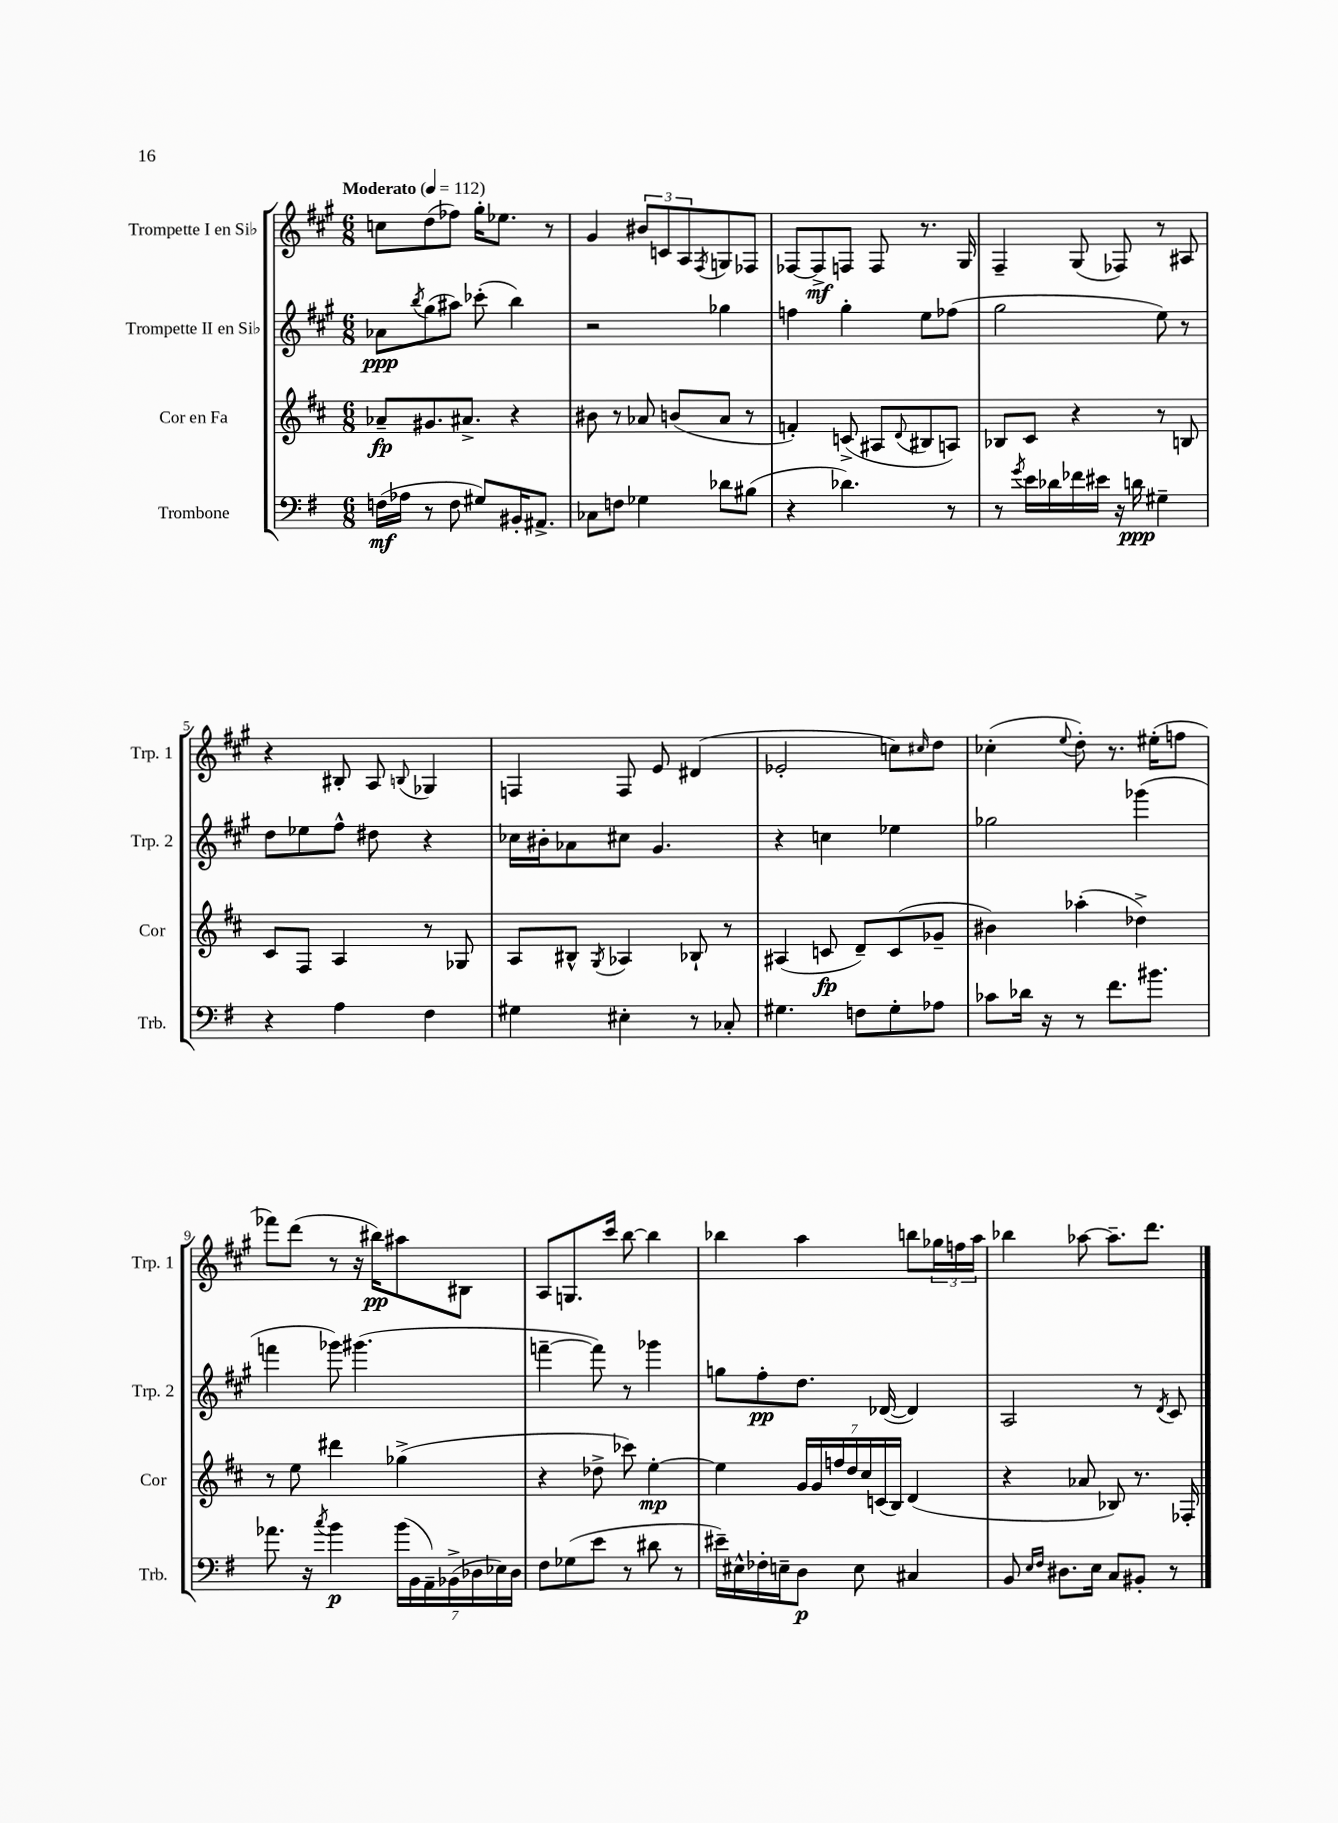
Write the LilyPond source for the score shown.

<<
\new StaffGroup <<
\new Staff = "s0" \with { instrumentName = "Trompette I en Sib" shortInstrumentName = "Trp. 1" } {
    \clef treble \key a \major \numericTimeSignature \time 6/8 \tempo "Moderato" 4 = 112
    c''8 d''8( fes''8) gis''16-. ees''8. r8 |
    gis'4 \tuplet 3/2 { bis'8 c'8 a8 } \acciaccatura { fis8 } g8 fes8 |
    fes8~ fes8->\mf f8 f8 r8. gis16 |
    fis4-- gis8( fes8) r8 ais8 |
    r4 bis8-. a8 \appoggiatura { b8 } ges4 |
    f4 f8 e'8 dis'4( |
    ees'2-. c''8) \grace { cis''16 } d''8 |
    ces''4-.( \appoggiatura { e''8 } d''8-.) r8. eis''16-.( f''8 |
    fes'''8) d'''8( r8 r16 bis''16\pp) ais''8 bis8 |
    a8 g8. cis'''16 b''8~ b''4 |
    bes''4 a''4 b''8 \tuplet 3/2 { ges''16 f''16 a''16 } |
    bes''4 aes''8~ aes''8.-- d'''8. \bar "|." |
}
\new Staff = "s1" \with { instrumentName = "Trompette II en Sib" shortInstrumentName = "Trp. 2" } {
    \clef treble \key a \major \numericTimeSignature \time 6/8
    aes'8\ppp \acciaccatura { b''8 } gis''8( ais''8) ces'''8-.( b''4) |
    r2 ges''4 |
    f''4 gis''4-. e''8 fes''8( |
    gis''2 e''8) r8 |
    d''8 ees''8 fis''8-^ dis''8 r4 |
    ces''16 bis'16-. aes'8 cis''8 gis'4. |
    r4 c''4 ees''4 |
    ges''2 ges'''4( |
    f'''4 ges'''8) gis'''4.( |
    f'''4~-- f'''8) r8 ges'''4 |
    g''8 fis''8-.\pp d''8. des'16~( des'4) |
    a2 r8 \acciaccatura { d'8 } cis'8 \bar "|." |
}
\new Staff = "s2" \with { instrumentName = "Cor en Fa" shortInstrumentName = "Cor" } {
    \clef treble \key d \major \numericTimeSignature \time 6/8
    aes'8--\fp gis'8. ais'8.-> r4 |
    bis'8 r8 aes'8 b'8( aes'8 r8 |
    f'4-.) c'8->( ais8 \appoggiatura { d'8 } bis8 a8) |
    bes8 cis'8 r4 r8 b8 |
    cis'8 fis8 a4 r8 ges8 |
    a8 bis8-^ \acciaccatura { g8 } aes4 bes8-! r8 |
    ais4( c'8\fp d'8--) c'8( ges'8-- |
    bis'4) aes''4-.( des''4->) |
    r8 e''8 dis'''4 ges''4->( |
    r4 des''8-> ces'''8) e''4~-.\mp |
    e''4 \tuplet 7/4 { g'16 g'16 f''16 d''16 cis''16 c'16( b16) } d'4( |
    r4 aes'8 bes8) r8. fes16-. \bar "|." |
}
\new Staff = "s3" \with { instrumentName = "Trombone" shortInstrumentName = "Trb." } {
    \clef bass \key g \major \numericTimeSignature \time 6/8
    f16\mf( aes16 r8 f8 gis8) bis,16-. ais,8.-> |
    ces8 f8 ges4 des'8 bis8( |
    r4 des'4.) r8 |
    r8 \acciaccatura { g'8 } e'16 des'16 fes'16 eis'16 r16 d'16\ppp gis4-- |
    r4 a4 fis4 |
    gis4 eis4-. r8 ces8-. |
    gis4. f8 gis8-. aes8 |
    ces'8 des'16 r16 r8 fis'8. bis'8. |
    aes'8. r16 \acciaccatura { c''8 } b'4\p \tuplet 7/4 { b'16( b,16 a,16--) bes,16->( des16 ees16) des16 } |
    fis8 ges8( e'8 r8 dis'8 r8 |
    eis'16--) eis16-^ fes16-. e16-- d8\p e8 cis4 |
    b,8 \grace { e16 fis16 } dis8. e16 c8 bis,8-. r8 \bar "|." |
}
>>
>>
